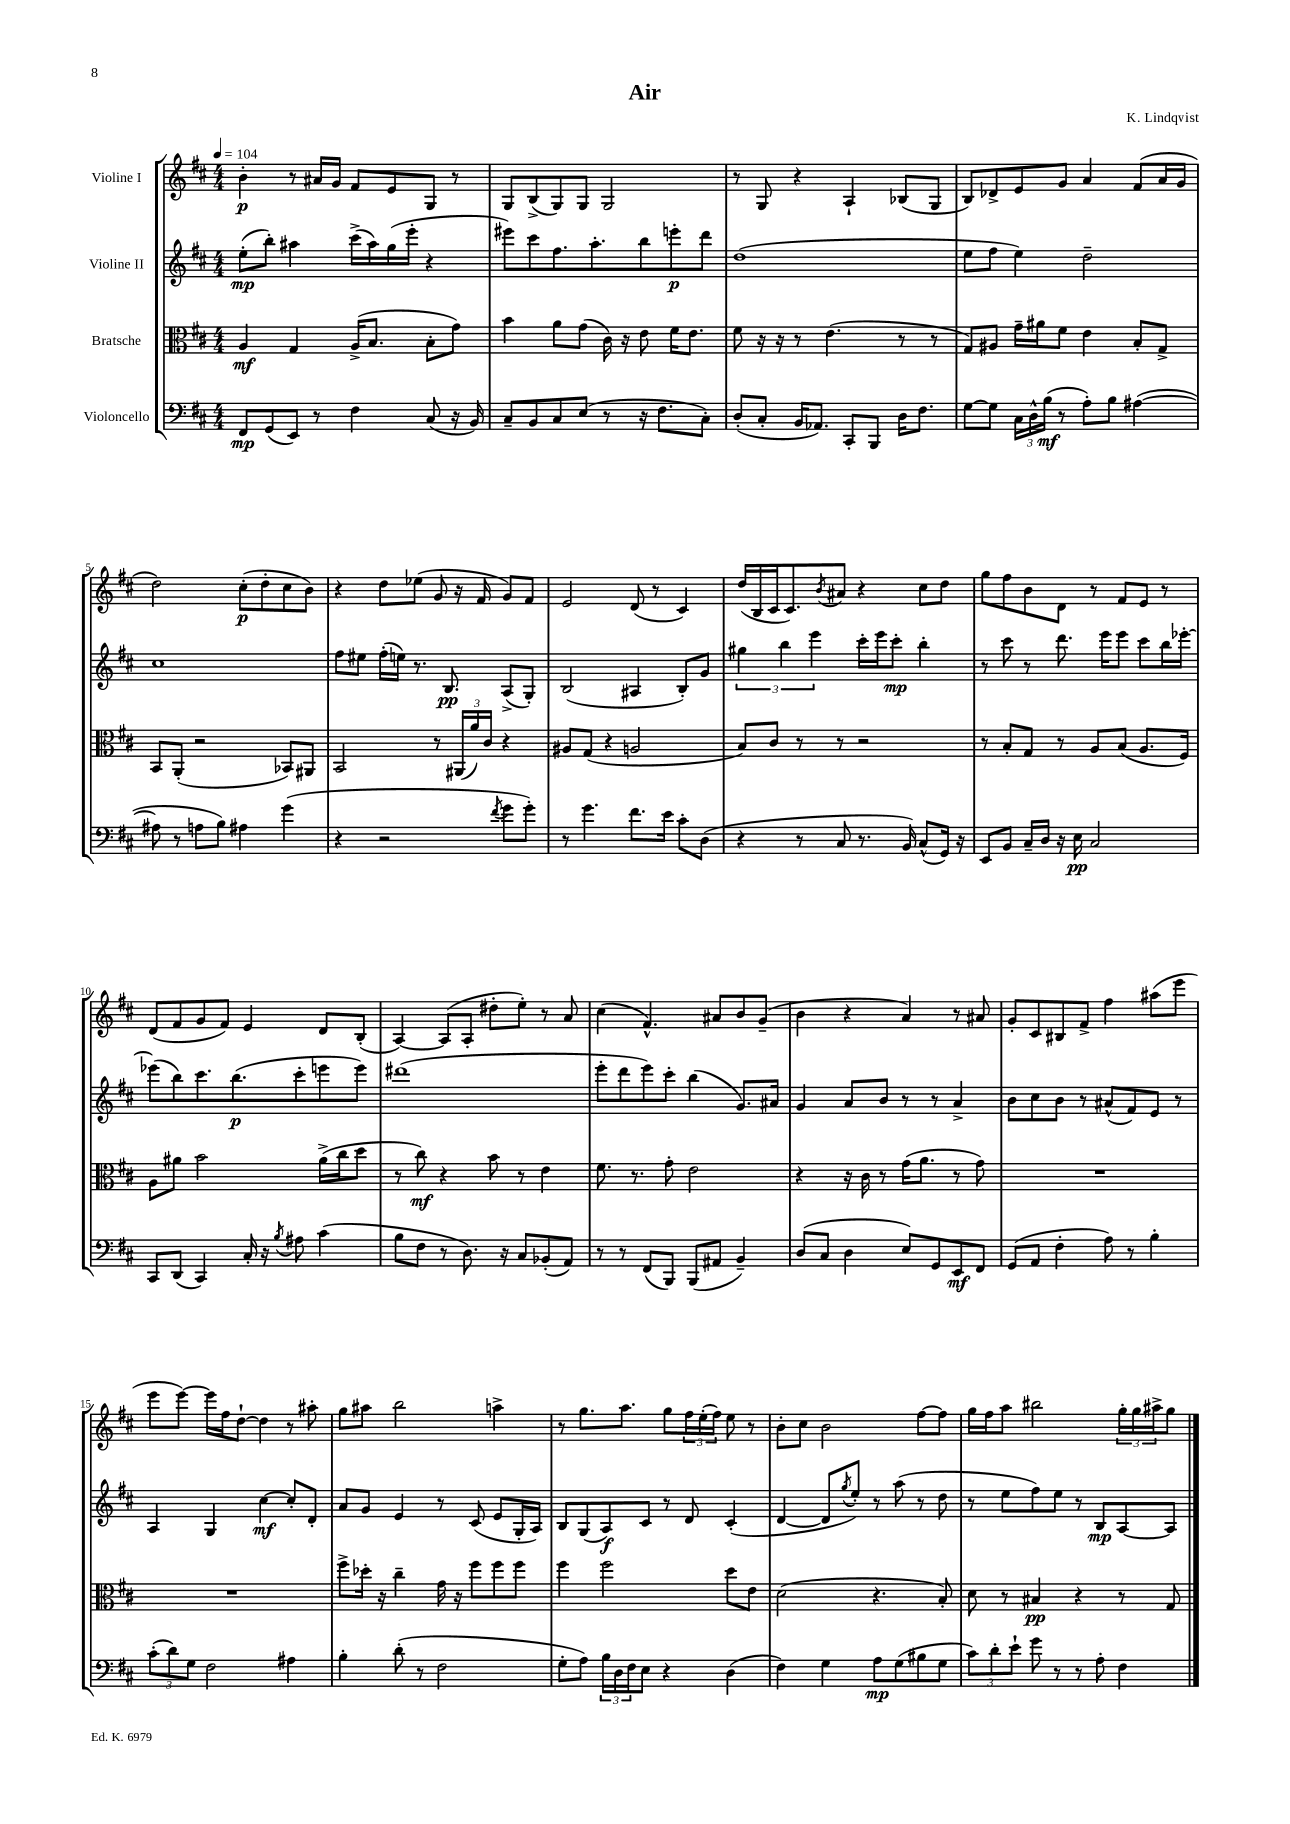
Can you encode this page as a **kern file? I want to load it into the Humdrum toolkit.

**kern	**dynam	**kern	**dynam	**kern	**dynam	**kern	**dynam
*part4	*part4	*part3	*part3	*part2	*part2	*part1	*part1
*staff4	*staff4	*staff3	*staff3	*staff2	*staff2	*staff1	*staff1
*I"Violoncello	*	*I"Bratsche	*	*I"Violine II	*	*I"Violine I	*
*clefF4	*	*clefC3	*	*clefG2	*	*clefG2	*
*k[f#c#]	*	*k[f#c#]	*	*k[f#c#]	*	*k[f#c#]	*
*M4/4	*	*M4/4	*	*M4/4	*	*M4/4	*
*MM104	*	*MM104	*	*MM104	*	*MM104	*
=1	=1	=1	=1	=1	=1	=1	=1
8FF#/L	mp	4A/	mf	(8ee'\L	mp	4b'\	p
(8GG/	.	.	.	8bb'\J)	.	.	.
8EE/J)	.	4G/	.	4aa#X\	.	8r	.
8r	.	.	.	.	.	16a#X/LL	.
.	.	.	.	.	.	16g/JJ	.
4F#\	.	(16A^/KL	.	(16ccc#^\LL	.	8f#/L	.
.	.	8.B/J	.	16aa#\)	.	.	.
.	.	.	.	(16gg\	.	8e/	.
.	.	.	.	16eee'\JJ	.	.	.
(8C#/	.	8B'\L	.	4r	.	8G/J	.
16r	.	8g\J)	.	.	.	8r	.
16BB/)	.	.	.	.	.	.	.
=2	=2	=2	=2	=2	=2	=2	=2
8C#~/L	.	4b\	.	8eee#X\L)	.	8G/L	.
8BB/	.	.	.	8ccc#\	.	(8B^/	.
8C#/	.	8a\L	.	8.ff#\	.	8G/)	.
(8E/J	.	(8g\J	.	.	.	8G/J	.
.	.	.	.	8.aa'\	.	.	.
8r	.	16c#\)	.	.	.	2G/	.
.	.	16r	.	.	.	.	.
16r	.	8e\	.	8bb\	.	.	.
8.F#\L	.	.	.	.	.	.	.
.	.	16f#\KL	.	8eeen'\	p	.	.
.	.	8.e\J	.	.	.	.	.
8C#'\J)	.	.	.	8ddd\J	.	.	.
=3	=3	=3	=3	=3	=3	=3	=3
(8D'/L	.	8f#\	.	(1dd	.	8r	.
8C#'/J	.	16r	.	.	.	8G/	.
.	.	16r	.	.	.	.	.
16BB/KL	.	8r	.	.	.	4r	.
8.AA-X/J)	.	.	.	.	.	.	.
.	.	(4.e\	.	.	.	.	.
8CC#'/L	.	.	.	.	.	4A`/	.
8BBB/J	.	.	.	.	.	.	.
16D\KL	.	8r	.	.	.	(8B-X/L	.
8.F#\J	.	.	.	.	.	.	.
.	.	8r	.	.	.	8G/J	.
=4	=4	=4	=4	=4	=4	=4	=4
[8G\L	.	8G/L)	.	8ee\L	.	8B/L)	.
8G\J]	.	8A#X/J	.	8ff#\J	.	8d-X^/	.
24C#\LL	.	16g~\LL	.	4ee\)	.	8e/	.
24D^^\	.	.	.	.	.	.	.
.	.	16a#X\J	.	.	.	.	.
(24B\JJ	mf	.	.	.	.	.	.
8r	.	8f#\J	.	.	.	8g/J	.
8A'\L)	.	4e\	.	2dd~\	.	4a/	.
8B\J	.	.	.	.	.	.	.
([4A#X\	.	8B'/L	.	.	.	(8f#/L	.
.	.	8G^/J	.	.	.	16a/L	.
.	.	.	.	.	.	16g/JJ	.
!!LO:LB:g=z
=5	=5	=5	=5	=5	=5	=5	=5
8A#X\]	.	8BB/L	.	1cc#	.	2dd\)	.
8r	.	(8AA'/J	.	.	.	.	.
8An\L	.	2r	.	.	.	.	.
8B\J)	.	.	.	.	.	.	.
4A#X\	.	.	.	.	.	(8cc#'\L	p
.	.	.	.	.	.	8dd'\	.
(4g\	.	8BB-X/L)	.	.	.	8cc#\	.
.	.	8AA#X/J	.	.	.	8b\J)	.
=6	=6	=6	=6	=6	=6	=6	=6
4r	.	2BB/	.	8ff#\L	.	4r	.
.	.	.	.	8ee#X\J	.	.	.
2r	.	.	.	(16ff#'\LL	.	8dd\L	.
.	.	.	.	16een\JJ)	.	.	.
.	.	.	.	8.r	.	(8ee-X\J	.
.	.	8r	.	.	.	8g/	.
.	.	.	.	8.B/	pp	.	.
.	.	(24AA#X/LL	.	.	.	16r	.
.	.	24a/)	.	.	.	.	.
.	.	.	.	.	.	16f#/	.
.	.	24c#/JJ	.	.	.	.	.
8qf#/	.	.	.	.	.	.	.
8g\L	.	4r	.	(8A^/L	.	8g/L)	.
8g'\J)	.	.	.	8G'/J)	.	8f#/J	.
=7	=7	=7	=7	=7	=7	=7	=7
8r	.	8A#X/L	.	(2B/	.	2e/	.
4.g\	.	(8G/J	.	.	.	.	.
.	.	4r	.	.	.	.	.
8.f#\L	.	2An/	.	4A#X/	.	(8d/	.
.	.	.	.	.	.	8r	.
16e\Jk	.	.	.	.	.	.	.
8c#'\L	.	.	.	8B'/L)	.	4c#/)	.
(8D\J	.	.	.	8g/J	.	.	.
=8	=8	=8	=8	=8	=8	=8	=8
4r	.	8B/L)	.	6gg#X\	.	(16dd/LL	.
.	.	.	.	.	.	16B/	.
.	.	8c#/J	.	.	.	16c#/J	.
.	.	.	.	6bb\	.	.	.
.	.	.	.	.	.	8.c#/)	.
8r	.	8r	.	.	.	.	.
.	.	.	.	6eee\	.	.	.
.	.	.	.	.	.	8qb/	.
8C#/	.	8r	.	.	.	8a#X/J	.
8.r	.	2r	.	16ccc#'\LL	.	4r	.
.	.	.	.	16eee\J	.	.	.
.	.	.	.	8ccc#'\J	mp	.	.
16BB/)	.	.	.	.	.	.	.
(8C#^^/L	.	.	.	4bb'\	.	8cc#\L	.
16GG/Jk)	.	.	.	.	.	8dd\J	.
16r	.	.	.	.	.	.	.
=9	=9	=9	=9	=9	=9	=9	=9
8EE/L	.	8r	.	8r	.	8gg\L	.
8BB/J	.	8B'/L	.	8ccc#\	.	8ff#\	.
16C#~/LL	.	8G/J	.	8r	.	8b\	.
16D/JJ	.	.	.	.	.	.	.
16r	.	8r	.	8.ddd\	.	8d\J	.
16E\	pp	.	.	.	.	.	.
2C#/	.	8A/L	.	.	.	8r	.
.	.	.	.	16eee\KL	.	.	.
.	.	(8B/J	.	8eee\J	.	8f#/L	.
.	.	8.A/L	.	8ccc#\L	.	8e/J	.
.	.	.	.	16bb\L	.	8r	.
.	.	16F#/Jk)	.	[16eee-X'\JJ	.	.	.
!!LO:LB:g=z
=10	=10	=10	=10	=10	=10	=10	=10
8CC#/L	.	8A\L	.	(8eee-X\L]	.	(8d/L	.
(8DD/J	.	8a#X\J	.	8bb\)	.	8f#/	.
4CC#/)	.	2b\	.	8.ccc#\	.	8g/	.
.	.	.	.	.	.	8f#/J)	.
.	.	.	.	(8.bb\	p	.	.
16C#'/	.	.	.	.	.	4e/	.
16r	.	.	.	.	.	.	.
8qB/	.	.	.	.	.	.	.
8A#X\	.	.	.	8ccc#'\	.	.	.
(4c#\	.	(16a#^\LL	.	8eeen\	.	8d/L	.
.	.	16cc#\J	.	.	.	.	.
.	.	8dd\J	.	8eee\J)	.	(8B'/J	.
=11	=11	=11	=11	=11	=11	=11	=11
8B\L	.	8r	.	(1ddd#X	.	[4A/)	.
8F#\J	.	8cc#\)	mf	.	.	.	.
8r	.	4r	.	.	.	(8A/L]	.
8.D\)	.	.	.	.	.	8A'/J	.
.	.	8b\	.	.	.	8dd#X'\L	.
16r	.	.	.	.	.	.	.
8C#/L	.	8r	.	.	.	8ee'\J)	.
(8BB-X'/	.	4e\	.	.	.	8r	.
8AA/J)	.	.	.	.	.	8a/	.
=12	=12	=12	=12	=12	=12	=12	=12
8r	.	8.f#\	.	8eee'\L	.	(4cc#\	.
8r	.	.	.	8ddd\	.	.	.
.	.	8.r	.	.	.	.	.
(8FF#/L	.	.	.	8eee\)	.	4.f#^^/)	.
8BBB/J)	.	8g'\	.	8ccc#'\J	.	.	.
(8BBB/L	.	2e\	.	(4bb\	.	.	.
8AA#X/J	.	.	.	.	.	8a#X/L	.
4BB~/)	.	.	.	8.g/L)	.	8b/	.
.	.	.	.	.	.	(8g~/J	.
.	.	.	.	16a#X/Jk	.	.	.
=13	=13	=13	=13	=13	=13	=13	=13
(8D/L	.	4r	.	4g/	.	4b\	.
8C#/J	.	.	.	.	.	.	.
4D\	.	16r	.	8a/L	.	4r	.
.	.	16c#\	.	.	.	.	.
.	.	8r	.	8b/J	.	.	.
8E/L)	.	(16g\KL	.	8r	.	4a/)	.
.	.	8.a\J	.	.	.	.	.
8GG/	.	.	.	8r	.	.	.
8EE/	mf	8r	.	4a^/	.	8r	.
8FF#/J	.	8g\)	.	.	.	8a#X/	.
=14	=14	=14	=14	=14	=14	=14	=14
(8GG/L	.	1r	.	8b\L	.	8g'/L	.
8AA/J	.	.	.	8cc#\	.	8c#/	.
4F#'\	.	.	.	8b\J	.	8B#X/	.
.	.	.	.	8r	.	8f#^/J	.
8A\)	.	.	.	(8a#X^^/L	.	4ff#\	.
8r	.	.	.	8f#/)	.	.	.
4B'\	.	.	.	8e/J	.	(8aa#X\L	.
.	.	.	.	8r	.	8eee\J	.
!!LO:LB:g=z
=15	=15	=15	=15	=15	=15	=15	=15
(12c#'\L	.	1r	.	4A/	.	8eee\L	.
12d\)	.	.	.	.	.	.	.
.	.	.	.	.	.	[8eee\J)	.
12G\J	.	.	.	.	.	.	.
2F#\	.	.	.	4G/	.	16eee\LL]	.
.	.	.	.	.	.	16ff#\J	.
.	.	.	.	.	.	[8dd`\J	.
.	.	.	.	[4cc#\	mf	4dd\]	.
4A#X\	.	.	.	8cc#'/L]	.	8r	.
.	.	.	.	8d'/J	.	8aa#X'\	.
=16	=16	=16	=16	=16	=16	=16	=16
4B'\	.	8ff#^\L	.	8a/L	.	8gg\L	.
.	.	16dd-X'\Jk	.	8g/J	.	8aa#X\J	.
.	.	16r	.	.	.	.	.
(8d'\	.	4cc#~\	.	4e/	.	2bb\	.
8r	.	.	.	.	.	.	.
2F#\	.	16g\	.	8r	.	.	.
.	.	16r	.	.	.	.	.
.	.	8ff#\L	.	(8c#/	.	.	.
.	.	8ff#\	.	8e/L	.	4aan^\	.
.	.	8ff#\J	.	16G'/L	.	.	.
.	.	.	.	16A/JJ)	.	.	.
=17	=17	=17	=17	=17	=17	=17	=17
8G'\L	.	4ff#\	.	8B/L	.	8r	.
8A\J)	.	.	.	(8G/	.	8.gg\L	.
24B\LL	.	2ff#\	.	8A/)	f	.	.
24D\	.	.	.	.	.	.	.
.	.	.	.	.	.	8.aa\J	.
24F#\J	.	.	.	.	.	.	.
8E\J	.	.	.	8c#/J	.	.	.
4r	.	.	.	8r	.	8gg\L	.
.	.	.	.	8d/	.	24ff#\L	.
.	.	.	.	.	.	(24ee'\	.
.	.	.	.	.	.	24ff#\JJ)	.
(4D\	.	8dd\L	.	(4c#'/	.	8ee\	.
.	.	8e\J	.	.	.	8r	.
=18	=18	=18	=18	=18	=18	=18	=18
4F#\)	.	(2d\	.	[4d/	.	8b'\L	.
.	.	.	.	.	.	8cc#\J	.
4G\	.	.	.	8d/L]	.	2b\	.
.	.	.	.	8qgg/	.	.	.
.	.	.	.	8ee'/J)	.	.	.
8A\L	mp	4.r	.	8r	.	.	.
(8G\	.	.	.	(8aa\	.	.	.
8B#X\	.	.	.	8r	.	[8ff#\L	.
8G\J	.	8B'/)	.	8dd\	.	8ff#\J]	.
=19	=19	=19	=19	=19	=19	=19	=19
12c#\L)	.	8d\	.	8r	.	16gg\LL	.
.	.	.	.	.	.	16ff#\J	.
12d'\	.	.	.	.	.	.	.
.	.	8r	.	8ee\L	.	8aa\J	.
12e`\J	.	.	.	.	.	.	.
8g\	.	4B#X/	pp	8ff#\)	.	2bb#X\	.
8r	.	.	.	8ee\J	.	.	.
8r	.	4r	.	8r	.	.	.
8A'\	.	.	.	8B/L	mp	.	.
4F#\	.	8r	.	[8A/	.	24gg'\LL	.
.	.	.	.	.	.	24gg\	.
.	.	.	.	.	.	24aa#X^\J	.
.	.	8G/	.	8A/J]	.	8gg\J	.
==	==	==	==	==	==	==	==
*-	*-	*-	*-	*-	*-	*-	*-
